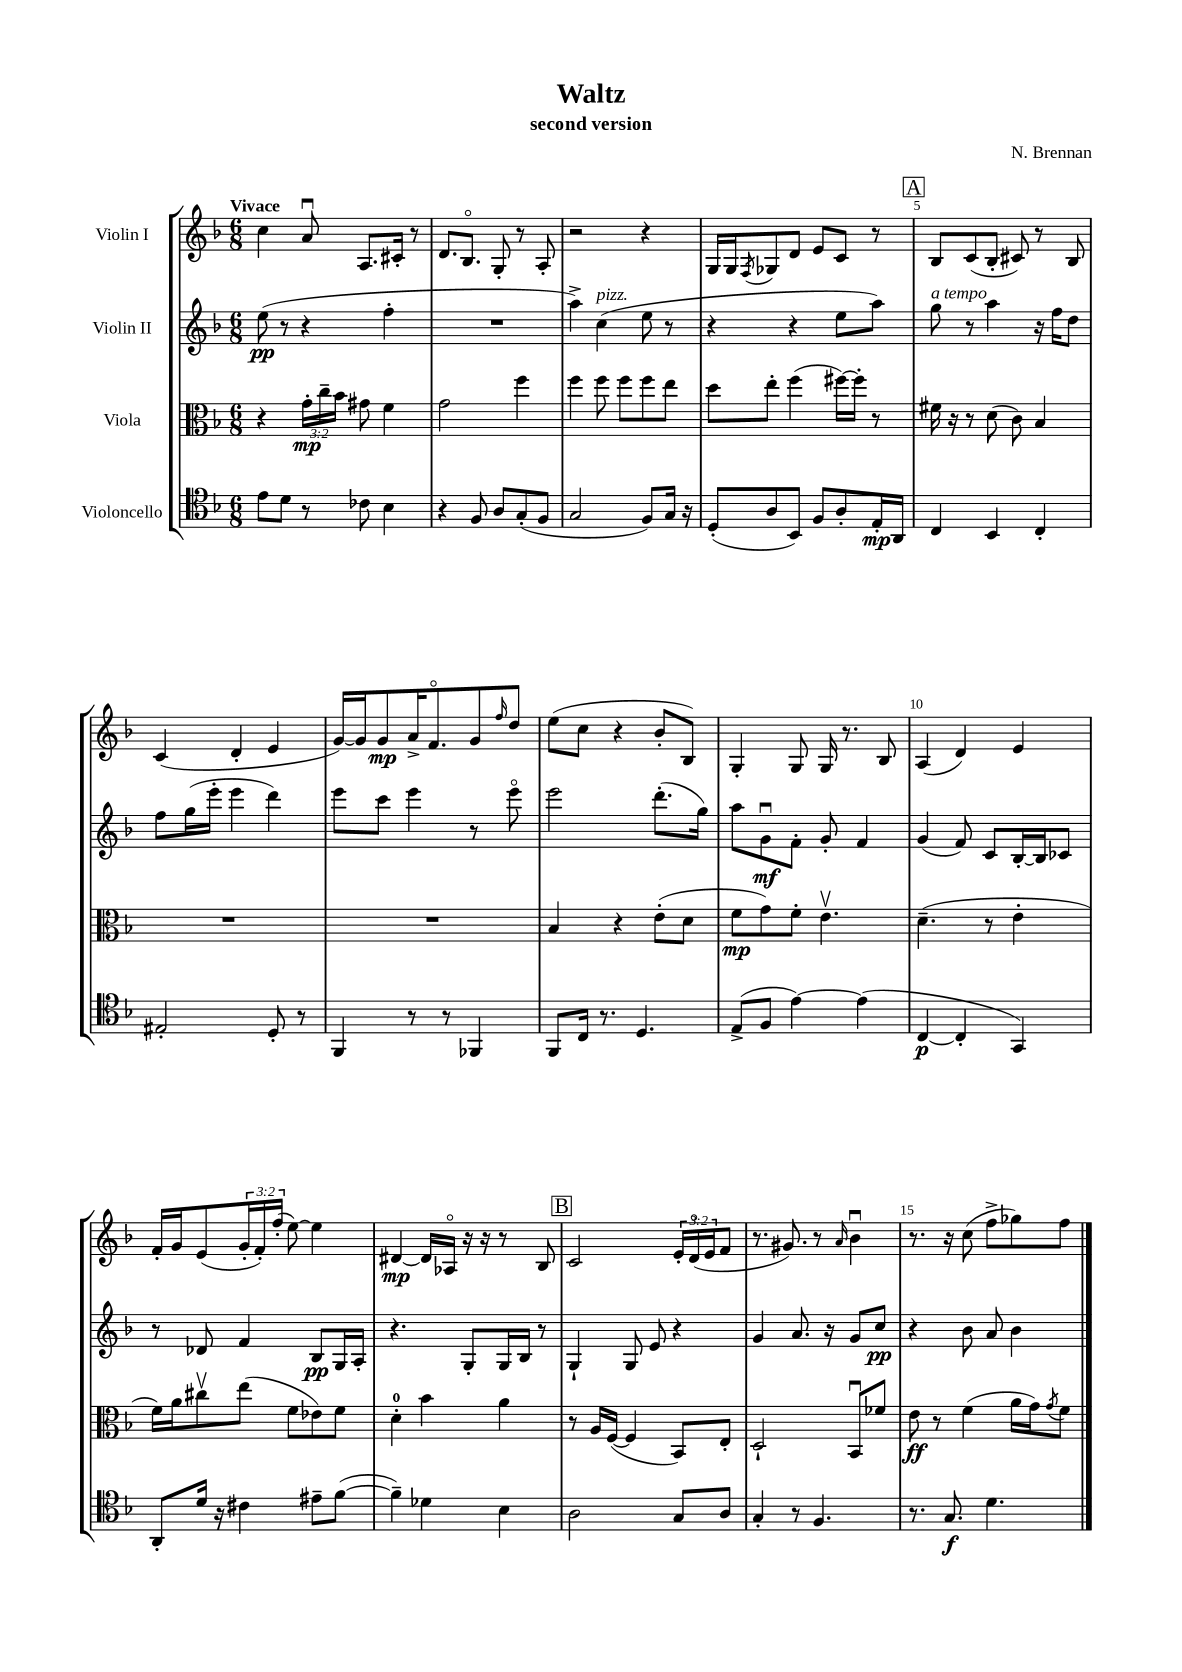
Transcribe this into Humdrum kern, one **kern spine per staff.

**kern	**kern	**kern	**kern
*staff4	*staff3	*staff2	*staff1
*clefC4	*clefC3	*clefG2	*clefG2
*k[b-]	*k[b-]	*k[b-]	*k[b-]
*M6/8	*M6/8	*M6/8	*M6/8
8e	4r	(8ee	4cc
8d	.	8r	.
8r	24g'	4r	8au
.	24cc~	.	.
.	24b-	.	.
8c-	8g#	.	8.A
4B-	4f	4ff'	.
.	.	.	16c#'
.	.	.	8r
=	=	=	=
4r	2g	2.r	8.d
.	.	.	8.B-o
8F	.	.	.
8A	.	.	8G'
(8G'	4ff	.	8r
8F	.	.	8A'
=	=	=	=
2G	4ff	4aa^)	2r
.	8ff	(4cc	.
.	8ff	.	.
8F)	8ff	8ee	4r
16G	8ee	8r	.
16r	.	.	.
=	=	=	=
(8D'	8dd	4r	16G
.	.	.	16G
.	.	.	8qF
8A	8ee'	.	8G-
8BB-)	(4ff	4r	8d
8F	.	.	8e
8A'	[16ff#)	8ee	8c
.	16ff#']	.	.
16E'	8r	8aa)	8r
16AA	.	.	.
=	=	=	=
4C	16f#	8gg	8B-
.	16r	.	.
.	8r	8r	(8c
4BB-	(8d	4aa	8B-'
.	8c)	.	8c#)
4C'	4B-	16r	8r
.	.	16ff	.
.	.	8dd	8B-
=	=	=	=
2E#'	2.r	8ff	(4c
.	.	(16gg	.
.	.	16eee'	.
.	.	4eee	4d'
8D'	.	4ddd)	4e
8r	.	.	.
=	=	=	=
4FF	2.r	8eee	[16g)
.	.	.	16g]
.	.	8ccc	8g
8r	.	4eee	16a^
.	.	.	8.fo
8r	.	.	.
4FF-	.	8r	8g
.	.	.	16qqff
.	.	8eeeo	8dd
=	=	=	=
8FF	4B-	2eee	(8ee
16C	.	.	8cc
8.r	.	.	.
.	4r	.	4r
4.D	.	.	.
.	(8e'	(8.ddd'	8b-'
.	8d	.	8B-)
.	.	16gg)	.
=	=	=	=
(8E^	8f	8aa	4G'
8F	8g)	8gu	.
[4e)	8f'	8f'	8G
.	4.ev	8g'	16G
.	.	.	8.r
(4e]	.	4f	.
.	.	.	8B-
=	=	=	=
[4C	(4.d~	(4g	(4A
4C']	.	8f)	4d)
.	8r	8c	.
4GG)	4e'	[16B-'	4e
.	.	16B-]	.
.	.	8c-	.
=	=	=	=
8AA'	16f)	8r	16f'
.	16a	.	16g
16d	8cc#v	8d-	(8e
16r	.	.	.
4c#	(8ee	4f	24g'
.	.	.	24f')
.	.	.	(24ff'
.	8f	.	[8ee)
8e#~	8e-)	8B-	4ee]
([8f	8f	16G	.
.	.	16A'	.
=	=	=	=
4f~])	4d'	4.r	[4d#
4d-	4b-	.	16d#]
.	.	.	16A-o
.	.	8G'	16r
.	.	.	16r
4B-	4a	16G	8r
.	.	16B-	.
.	.	8r	8B-
=	=	=	=
2A	8r	4G`	2c
.	16A	.	.
.	([16F	.	.
.	4F]	8G	.
.	.	8e	.
8G	8BB-)	4r	24e'
.	.	.	(24do
.	.	.	24e
8A	8E'	.	8f
=	=	=	=
4G'	2D`	4g	8.r
.	.	.	8.g#)
8r	.	8.a	.
4.F	.	.	8r
.	.	16r	.
.	.	.	16qqa
.	8BB-u	8g	4b-u
.	8f-	8cc	.
=	=	=	=
8.r	8e	4r	8.r
.	8r	.	.
8.G	.	.	16r
.	(4f	8b-	(8cc
4.d	.	8a	8ff^
.	16a	4b-	8gg-)
.	16g)	.	.
.	8qg	.	.
.	8f	.	8ff
==	==	==	==
*-	*-	*-	*-
